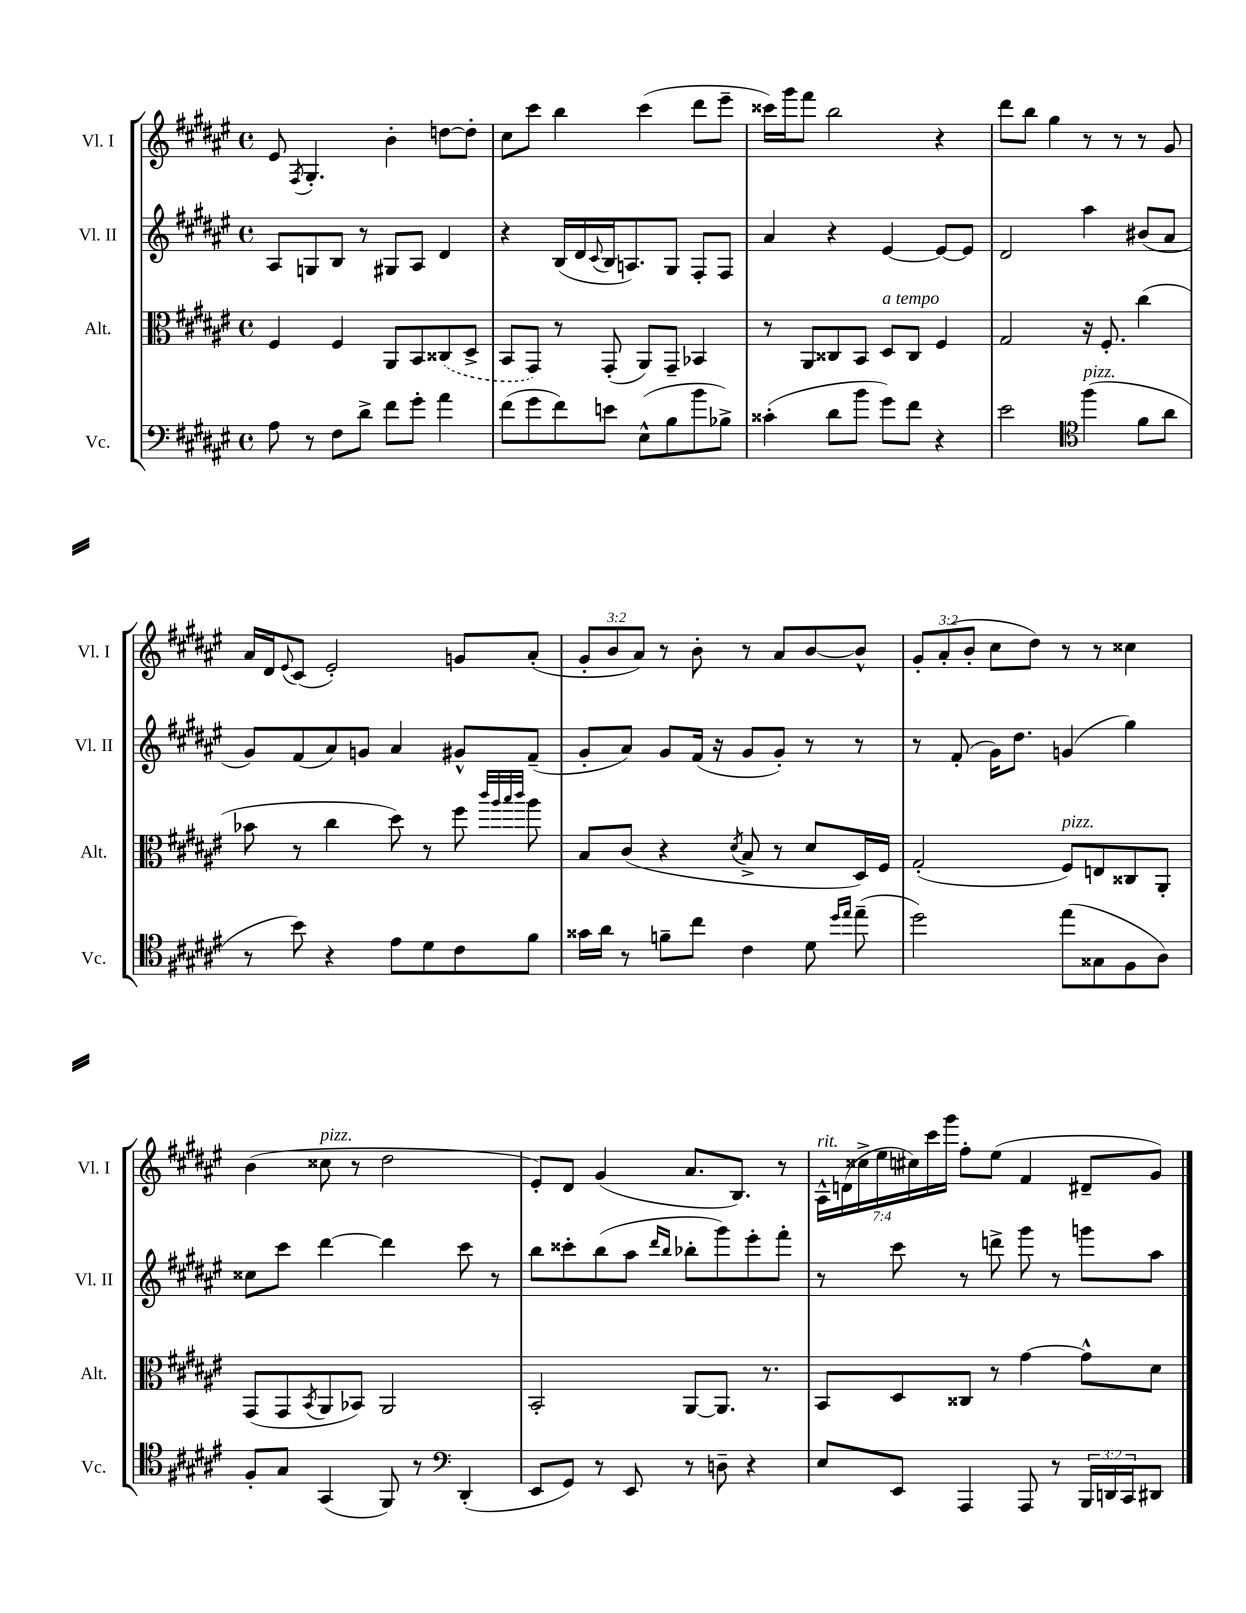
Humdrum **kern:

**kern	**kern	**kern	**kern
*staff4	*staff3	*staff2	*staff1
*clefF4	*clefC3	*clefG2	*clefG2
*k[f#c#g#d#a#e#]	*k[f#c#g#d#a#e#]	*k[f#c#g#d#a#e#]	*k[f#c#g#d#a#e#]
*M4/4	*M4/4	*M4/4	*M4/4
*met(c)	*met(c)	*met(c)	*met(c)
8A#	4F#	8A#	8e#
.	.	.	8qF#
8r	.	8G	4.G#'
8F#	4F#	8B	.
8d#^	.	8r	.
8f#	8AA#	8G#	4b'
8g#'	8BB	8A#	.
4a#	(8C##	4d#	[8dd
.	8D#^	.	8dd']
=	=	=	=
(8f#	8BB	4r	8cc#
8g#	8GG#)	.	8ccc#
8f#)	8r	(16B	4bb
.	.	16d#	.
.	.	8qqc#	.
8e	(8GG#'	16B	.
.	.	8.A)	.
(8E#^^	8AA#)	.	(4ccc#
8B	8GG#~	8G#	.
8b	4BB-	8F#'	8ddd#
8B-^)	.	8F#	8eee#~
=	=	=	=
(4c##'	8r	4a#	16ccc##)
.	.	.	16ggg#
.	8AA#	.	8fff#
8d#	8C##	4r	2bb
8b	8BB	.	.
8g#)	8D#	[4e#	.
8f#	8C##	.	.
4r	4F#	8e#_	4r
.	.	8e#]	.
=	=	=	=
2e#	2G#	2d#	8ddd#
.	.	.	8bb
.	.	.	4gg#
*clefC4	*	*	*
(4ff#	16r	4aa#	8r
.	8.F#'	.	.
.	.	.	8r
8f#	(4cc#	(8b#	8r
8a#	.	8a#	8g#
=	=	=	=
8r	8b-	8g#)	16a#
.	.	.	16d#
.	.	.	8qqe#
8b)	8r	(8f#	(8c#
4r	4cc#	8a#)	2e#')
.	.	8g	.
8e#	8dd#)	4a#	.
8d#	8r	.	.
8c#	8ff#	8g#^^	8g
.	32qqccc#	.	.
.	32qqaa#	.	.
.	32qqbb	.	.
.	32qqccc#	.	.
8f#	8aa#	(8f#~	(8a#'
=	=	=	=
16g##	8B	8g#'	12g#'
16a#	.	.	.
.	.	.	12b
8r	(8c#	8a#)	.
.	.	.	12a#)
8f~	4r	8g#	8r
8cc#	.	(16f#	8b'
.	.	16r	.
.	8qd#	.	.
4c#	8B^	8g#	8r
.	8r	8g#')	8a#
8d#	8d#	8r	[8b
16qqdd#	.	.	.
16qqee#	.	.	.
(8ee#~	16D#)	8r	8b^^]
.	16F#	.	.
=	=	=	=
2dd#)	(2G#'	8r	12g#'
.	.	.	(12a#'
.	.	(8f#'	.
.	.	.	12b'
.	.	16g#)	8cc#
.	.	8.dd#	.
.	.	.	8dd#)
(8ee#	8F#)	(4g	8r
8G##	8E	.	8r
8F#	8C##	4gg#)	4cc##
8A#)	8AA#'	.	.
=	=	=	=
8F#'	(8GG#	8cc##	(4b
8G#	8GG#	8ccc#	.
.	8qBB	.	.
(4GG#	8AA#	[4ddd#	8cc##
.	8BB-)	.	8r
8FF#)	2AA#	4ddd#]	2dd#
8r	.	.	.
*clefF4	*	*	*
(4DD#'	.	8ccc#	.
.	.	8r	.
=	=	=	=
8EE#	2BB'	8bb	8e#')
8GG#)	.	8ccc##'	8d#
8r	.	(8bb	(4g#
8EE#	.	8aa#	.
.	.	16qqddd#	.
.	.	16qqbb	.
8r	[8AA#	8bb-'	8.a#
8D~	8.AA#]	8ggg#)	.
.	.	.	8.B)
4r	.	8eee#'	.
.	8.r	.	.
.	.	8fff#'	8r
=	=	=	=
8E#	8BB	8r	28A#^^
.	.	.	(28d
.	.	.	28cc##^
.	.	.	28ee#
8EE#	8D#	8ccc#	.
.	.	.	28cc#)
.	.	.	28ccc#
.	.	.	28ggg#
4AAA#	8C##	8r	8ff#'
.	8r	8ddd^	(8ee#
8AAA#	[4g#	8ggg#	4f#
8r	.	8r	.
24BBB	8g#^^]	8ggg	8d#~
24DD	.	.	.
24CC#	.	.	.
8DD#	8d#	8aa#	8g#)
==	==	==	==
*-	*-	*-	*-
